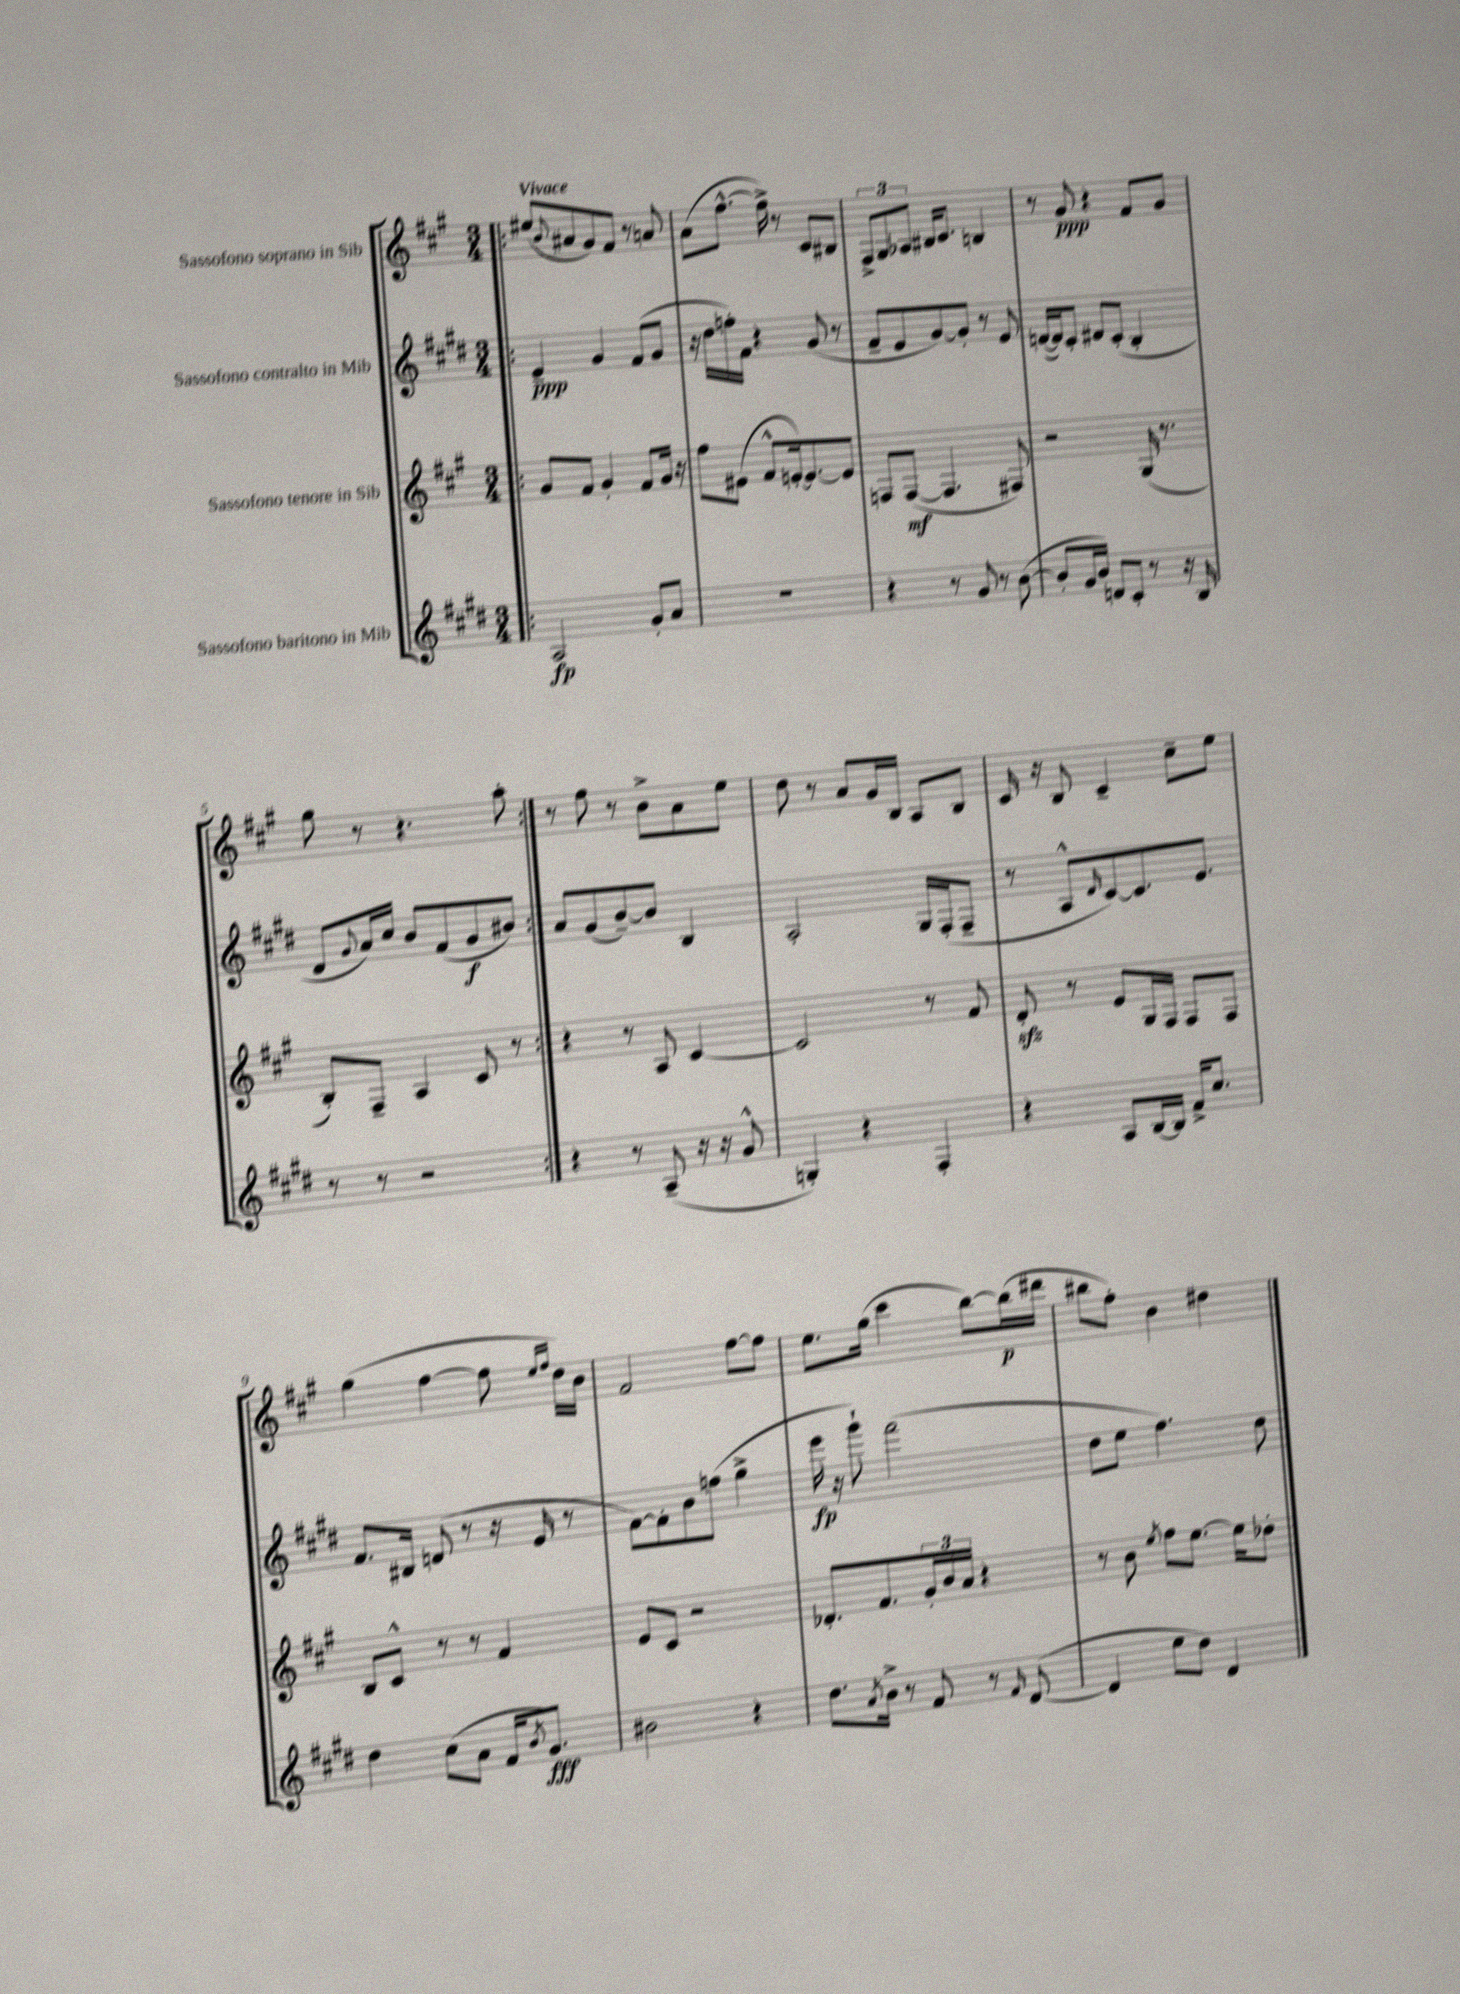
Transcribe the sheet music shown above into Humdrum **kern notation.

**kern	**kern	**kern	**kern
*staff4	*staff3	*staff2	*staff1
*clefG2	*clefG2	*clefG2	*clefG2
*k[f#c#g#d#]	*k[f#c#g#]	*k[f#c#g#d#]	*k[f#c#g#]
*M3/4	*M3/4	*M3/4	*M3/4
=!|:	=!|:	=!|:	=!|:
2A	8g#	4e~	(8ee#
.	.	.	8qqb
.	8f#	.	8a#
.	4g#'	4g#	8g#)
.	.	.	8f#
8g#'	8f#	(8f#	8r
8a	16g#	8g#	8a
.	16r	.	.
=	=	=	=
2.r	8ff#	16r	(8a
.	.	16dd#	.
.	(8e#	16ff')	[8.ff#^^
.	.	16f#	.
.	8f#^^	4r	.
.	.	.	16ff#^])
.	[16e')	.	8r
.	8.e_	.	.
.	.	(8g#	8c#
.	8e]	8r	8B#
=	=	=	=
4r	8F	8f#~	12F#^
.	.	.	12G#
.	([8F	8e	.
.	.	.	12A-
8r	4.F]	[8g#)	16B#
.	.	.	8.c#
8g#	.	8g#']	.
8r	.	8r	4B
([8b	8F#)	8e	.
=	=	=	=
8b']	2r	([16d	8r
.	.	16d])	.
16g#	.	8c#'	8g#
16b)	.	.	.
8d	.	8d#	4r
8c#'	.	(8c#'	.
8r	(16G#	4B'	8f#
.	8.r	.	.
16r	.	.	8g#
16B	.	.	.
=	=	=	=
8r	8B')	8d#	8gg#
.	.	8qqg#	.
8r	8F#~	16a)	8r
.	.	16cc#	.
2r	4A	8b	4.r
.	.	(8f#	.
.	8c#	8g#	.
.	8r	8b#)	8aa'
=:|!	=:|!	=:|!	=:|!
4r	4r	8a	8r
.	.	(8g#	8ff#
8r	8r	[8b~)	8r
(8A~	8A	8b]	8b^
16r	[4c#	4B	8a
16r	.	.	.
8g#^^	.	.	8ee
=	=	=	=
4G')	2c#]	2A'	8dd
.	.	.	8r
4r	.	.	8a
.	.	.	16g#
.	.	.	16B
4F#'	8r	16G#	8A
.	.	(16F#'	.
.	8f#	8F#~	8B
=	=	=	=
4r	8d'	8r	16c#
.	.	.	16r
.	8r	8A^^	8B
.	.	16qqd#	.
8A	8e	[8c#)	4c#~
[16B	16G#	8.c#]	.
16B]	16F#	.	.
16f#^	8F#	.	8cc#~
8.cc#	.	8.e	.
.	8F#	.	8ee
=	=	=	=
4dd#	8B	8.f#	(4gg#
.	8c#^^	.	.
.	.	16B#	.
(8cc#	8r	(8d	[4ff#
8a	8r	8r	.
16f#	4f#	16r	8ff#]
8qb	.	.	.
8.g#)	.	16e	.
.	.	.	16qqee
.	.	.	16qqff#
.	.	8r	16dd)
.	.	.	16b
=	=	=	=
2b#	8e	[8f#)	2f#
.	8c#	8f#']	.
.	2r	8b	.
.	.	(8ff	.
4r	.	4gg#^	[8ff#
.	.	.	8ff#]
=	=	=	=
8.dd#	8.d-'	16eee	8.ee
.	.	16r	.
.	.	8ggg#`)	.
8qa	.	.	.
16b^	8.f#	.	(16gg#
8r	.	(2fff#	4ccc#
8f#	24g#'	.	.
.	24b	.	.
.	24a	.	.
8r	4r	.	[8bb)
16qqf#	.	.	.
([8d#	.	.	(16bb]
.	.	.	16ddd#
=	=	=	=
4d#]	8r	8dd#	8bb#
.	8b	8ee	8ff#')
.	8qee	.	.
8ee	8ff#	4.ff#)	4b
8dd#)	[8.ee	.	.
4d#	.	.	4dd#
.	16ee]	.	.
.	8dd-'	8dd#	.
==	==	==	==
*-	*-	*-	*-
